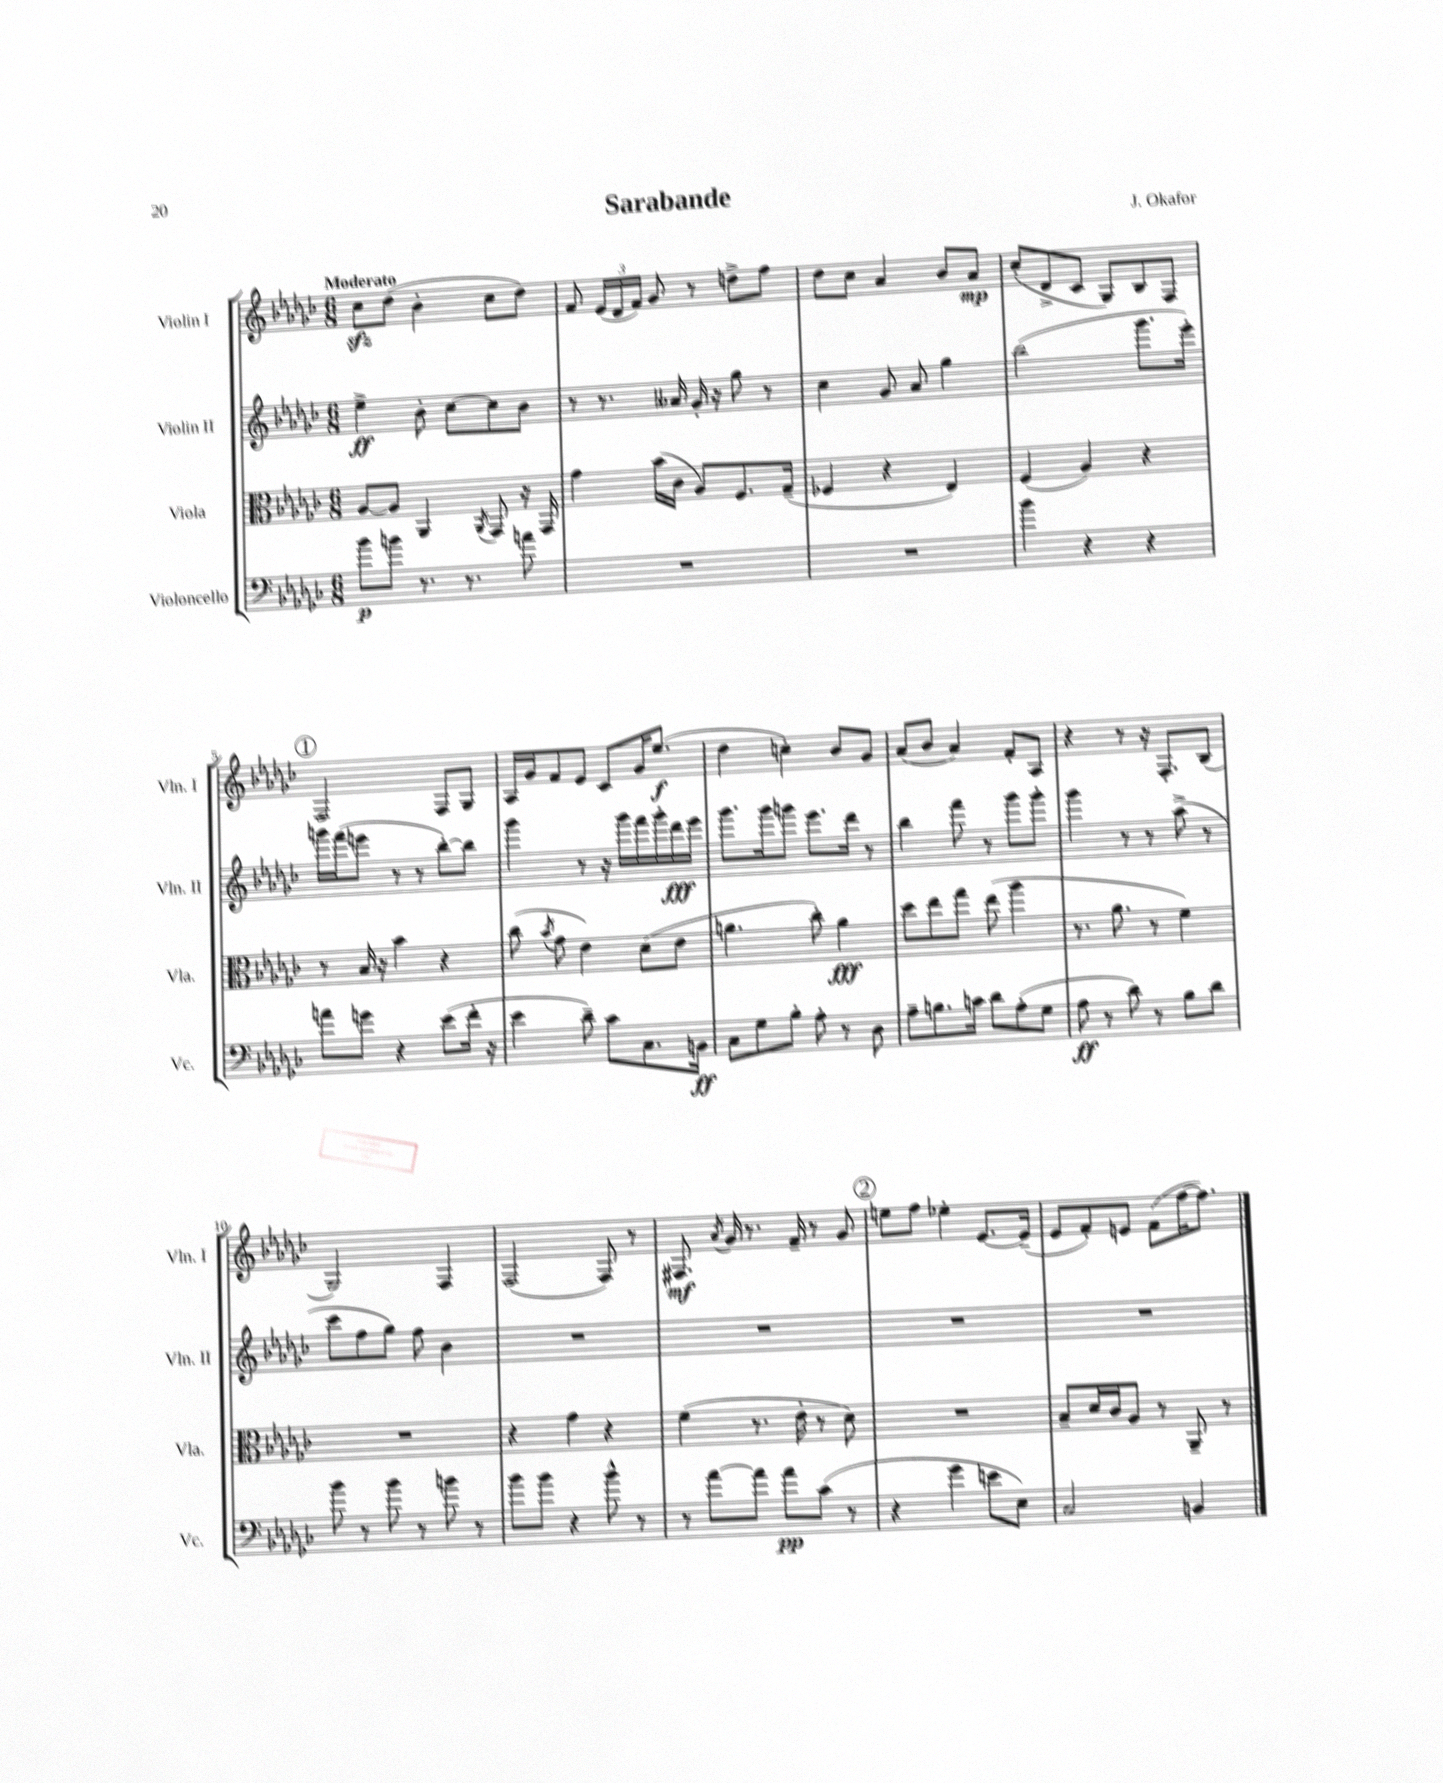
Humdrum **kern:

**kern	**kern	**kern	**kern
*staff4	*staff3	*staff2	*staff1
*clefF4	*clefC3	*clefG2	*clefG2
*k[b-e-a-d-g-c-]	*k[b-e-a-d-g-c-]	*k[b-e-a-d-g-c-]	*k[b-e-a-d-g-c-]
*M6/8	*M6/8	*M6/8	*M6/8
8b-	[8A-	4ee-^	8cc-
8b	8A-]	.	(8dd-
8.r	4AA-	8b-'	4b-'
.	.	[8cc-	.
8.r	.	.	.
.	8qAA-	.	.
.	8GG-	8cc-]	8cc-
8a	16r	8b-	8dd-)
.	16GG-	.	.
=	=	=	=
2.r	4g-	8r	8f
.	.	8.r	(24e-
.	.	.	24d-
.	.	.	24f)
.	(16b-	.	8g-
.	16c-	16a--	.
.	8A-)	16g-'	8r
.	.	16r	.
.	8.F	8gg-	8dd^
.	.	8r	8ff
.	(16G-~	.	.
=	=	=	=
2.r	4F-	4cc-	8dd-
.	.	.	8cc-
.	4r	8g-	4a-
.	.	8a-	.
.	4E-)	4gg-	8b-
.	.	.	8a-
=	=	=	=
4b-	(4F	(2bb-	(8cc-'
.	.	.	8d-^
4r	4A-)	.	8c-
.	.	.	8G-)
4r	4r	8.ggg-	8B-
.	.	.	8F
.	.	16eee-')	.
=	=	=	=
8a	8r	16ggg	2F
.	.	(16fff	.
8g	16B-	8eee	.
.	16r	.	.
4r	4b-	8r	.
.	.	8r	.
(8e-	4r	[8bb-')	8F
16f'	.	8bb-]	8G-
16r	.	.	.
=	=	=	=
4e-	(8cc-	4ggg-	16A-
.	.	.	16g-
.	8qb-	.	.
.	8g-	.	8f
8d-~)	4e-)	8r	8e-
8c-	.	16r	8c-
.	.	16ggg-	.
8.C-	(8d-	16fff	16g-
.	.	16ggg-'	(8.ee-
.	8e-	16ddd-	.
16BB	.	16eee-	.
=	=	=	=
8C-	4.a	8.ggg-	4dd-
8G-	.	.	.
.	.	16ggg-	.
8B-'	.	8ggg	4cc')
8A-'	8cc-')	8.eee-	.
8r	4a	.	8b-
.	.	16ddd-	.
8D-	.	8r	8g-
=	=	=	=
8A-~	8dd-	4bb-	(8a-
8.B	8ee-	.	8b-
.	8gg-	8fff	4a-)
16c	.	.	.
8d-	(8ee-	8r	.
(8A-'	4aa-	8ggg-	8f'
8G-	.	8ggg-'	8A-
=	=	=	=
8A-	8.r	4ggg-	4r
8r	.	.	.
.	8.a-	.	.
8d-)	.	8r	8r
8r	8r	8r	16r
.	.	.	8.F'
8B-	4f)	(8aa-^	.
8d-	.	8r	(8B-
=	=	=	=
8b-	2.r	8ccc-	2G-)
8r	.	8ff	.
8b-	.	8gg-)	.
8r	.	8ff	.
8b	.	4b-	4F
8r	.	.	.
=	=	=	=
8b-	4r	2.r	(2F
8b-	.	.	.
4r	4g-	.	.
8b-^^	4r	.	8F)
8r	.	.	8r
=	=	=	=
8r	(4f	2.r	8.F#
[8a-	.	.	.
.	.	.	8qa-
.	.	.	16g-
8a-]	8.r	.	8.r
8a-	.	.	.
.	16e-'	.	16f~
(8c-	8r	.	8r
8r	8d-)	.	8g-
=	=	=	=
4r	2.r	2.r	8ee
.	.	.	8ff
4g-	.	.	4ee-'
8e	.	.	[8.e-
8E-)	.	.	.
.	.	.	(16e-~]
=	=	=	=
2C-	8B-~	2.r	8e-
.	16d-	.	8f')
.	16c-	.	.
.	8A-	.	8e
.	8r	.	(8f
4BB	8AA-~	.	[16ff
.	.	.	8.ff])
.	8r	.	.
==	==	==	==
*-	*-	*-	*-
